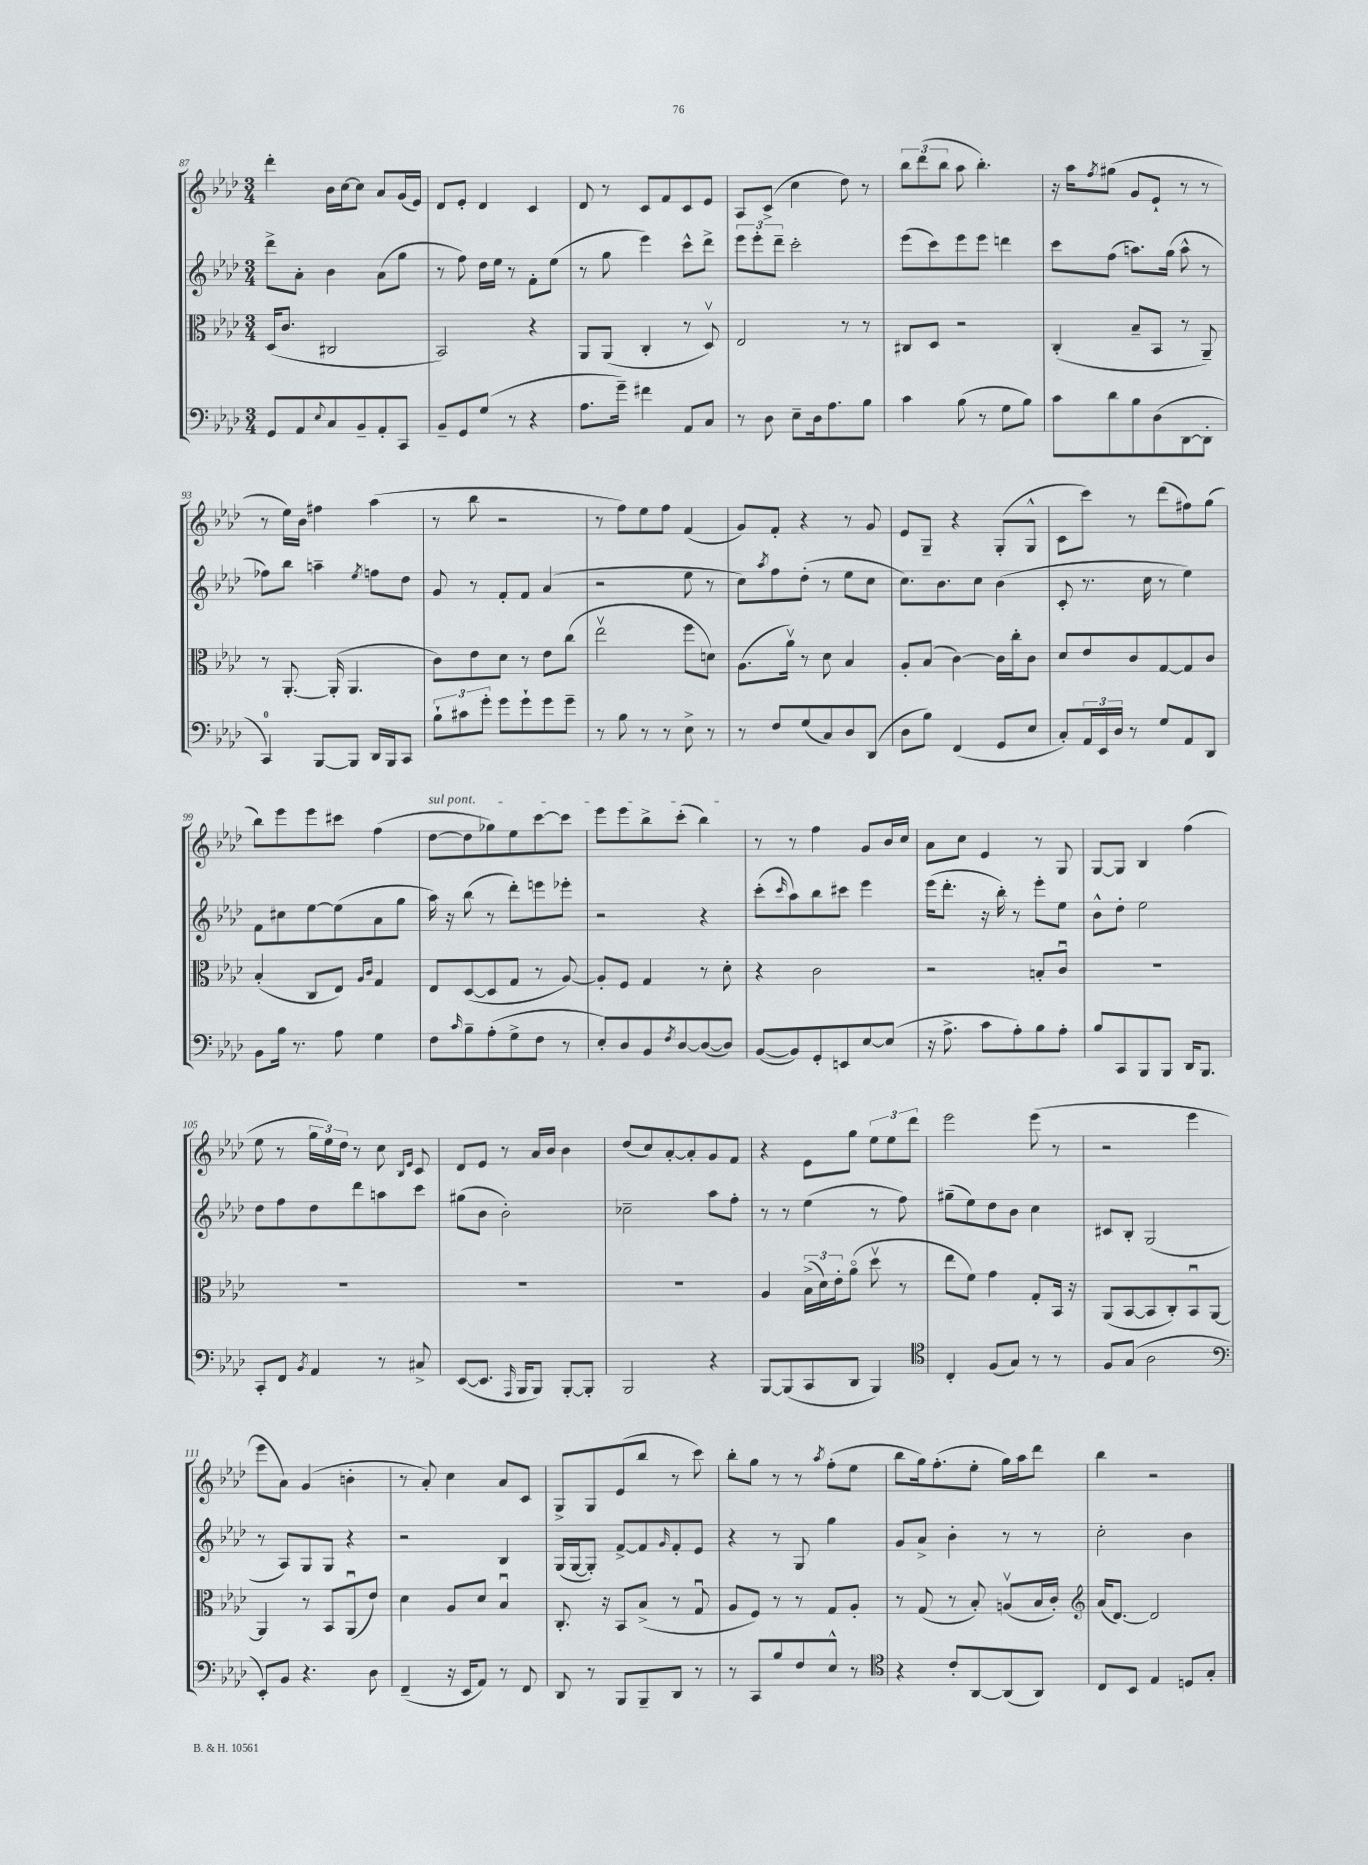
<<
\new StaffGroup <<
\new Staff = "s0" {
    \clef treble \key aes \major \numericTimeSignature \time 3/4
    des'''4-. bes'16 c''16~ c''8 aes'8 g'16( ees'16) |
    des'8 ees'8-. des'4 c'4 |
    des'8 r8 c'8 f'8 c'8 ees'8 |
    aes8 c'8->( c''4 des''8) r8 |
    \tuplet 3/2 { bes''8 des'''8( bes''8 } aes''8 bes''4.-.) |
    r16 aes''16 \acciaccatura { f''8 } gis''8( g'8 ees'8-! r8 r8 |
    r8 ees''16) bes'16 fis''4 aes''4( |
    r8 bes''8 r2 |
    r8 f''8) ees''8 f''8 f'4( |
    g'8) f'8-. r4 r8 g'8 |
    ees'8 g8-- r4 g8-.( g8-^ |
    c'8 c'''8) r8 des'''8( fis''8) g''8( |
    bes''8) ees'''8 ees'''8 cis'''8 f''4( |
    \once \override TextSpanner.bound-details.left.text = \markup { \italic "sul pont." } des''8~\startTextSpan des''8 ges''8) ees''8 c'''8~ c'''8 |
    ees'''8 ees'''8 bes''8-> c'''8-.( bes''4\stopTextSpan) |
    r8 r8 f''4 g'8 bes'16 c''16 |
    aes'8 c''8 ees'4 r8 g8 |
    g8~ g8 bes4 f''4( |
    ees''8 r8 \tuplet 3/2 { g''16 ees''16) des''16 } r8 c''8 \grace { bes16 ees'16 } c'8 |
    des'8 ees'8 r8 aes'16 bes'16 bes'4 |
    des''8( c''8) aes'8~-. aes'8-. g'8 f'8 |
    r4 ees'8 g''8 \tuplet 3/2 { ees''8 ees''8 des'''8 } |
    ees'''2 ees'''8( r8 |
    r2 ees'''4 |
    ees'''8 aes'8) g'4( b'4-. |
    r8 aes'8-.) c''4 aes'8 c'8 |
    g8-> g8 ees'8( bes''8 r8 c'''8) |
    bes''8-. g''8 r8 r8 \acciaccatura { aes''8 } f''8-.( ees''8 |
    bes''8 g''16) f''8.-.( ees''8-. g''16) aes''16 des'''8 |
    bes''4 r2 \bar "|." |
}
\new Staff = "s1" {
    \clef treble \key aes \major \numericTimeSignature \time 3/4
    des'''8-> aes'8-. bes'4 aes'8( g''8 |
    r8 f''8) des''16 ees''16 r8 f'8-. ees''8( |
    r8 g''8 ees'''4) c'''8-^ des'''8-> |
    \tuplet 3/2 { ees'''8 ees'''8-. des'''8-- } c'''2-. |
    ees'''8( c'''8) ees'''8 ees'''8 d'''4 |
    c'''8 f''8( a''8.) g''16( a''8-^ r8 |
    fes''8) bes''8 a''4-- \acciaccatura { ees''8 } f''8 des''8 |
    g'8 r8 f'8-. f'8 aes'4( |
    r2 ees''8 r8 |
    c''8) \acciaccatura { aes''8 } f''8 des''8-.( r8 ees''8 c''8 |
    c''8.) bes'8. c''8 bes'4( |
    c'8-. r8. c''16 r8 ees''4) |
    f'8 cis''8 ees''8~ ees''8( aes'8 g''8 |
    aes''16) r16 bes''8( r8 des'''8-.) e'''8 ees'''8-. |
    r2 r4 |
    c'''8-.( \grace { c'''16 } aes''8) bes''8 cis'''8 ees'''4 |
    ees'''16( des'''8.-. r16 bes''16-.) r8 ees'''8-. ees''8 |
    bes'8-^ des''8-. ees''2 |
    des''8 f''8 des''8 des'''8 a''8 c'''8 |
    gis''8( bes'8 bes'2-.) |
    ces''2-- aes''8 f''8-. |
    r8 r8 ees''4( r8 f''8) |
    gis''8--( ees''8) des''8 bes'8 c''4 |
    cis'8 bes8-. g2( |
    r8 aes8) g8 g8 r4 |
    r2 bes4 |
    g16( g16~ g8-.) f'8~-> f'8 \grace { g'16 } f'8-. ees'8 |
    r4 r8 g8 g''4 |
    g'8 aes'8-> bes'4-. r8 r8 |
    c''2-. bes'4 \bar "|." |
}
\new Staff = "s2" {
    \clef alto \key aes \major \numericTimeSignature \time 3/4
    des16( c'8. cis2 |
    bes,2) r4 |
    aes,8 aes,8( c4-. r8 des8\upbow) |
    ees2 r8 r8 |
    cis8 des8 r2 |
    c4-.( bes8-- bes,8 r8 aes,8--) |
    r8 aes,8.~-. aes,16-.( aes,4. |
    c'8) ees'8 des'8 r8 ees'8 c''8( |
    ees''2\upbow f''8 d'8) |
    aes8.( aes'16\upbow) r8 des'8 bes4 |
    aes8-. bes8( c'4~) c'16 c''16-. c'8 |
    des'8 ees'8 c'8 g8~ g8 c'8 |
    bes4-.( c8 ees8) \grace { aes16 c'16 } g4 |
    ees8 des8~( des8 g8 r8 aes8~) |
    aes8-. f8 g4 r8 des'8-. |
    r4 c'2 |
    r2 b8-. c'8\downbow |
    R2. |
    R2. |
    R2. |
    R2. |
    aes4 \tuplet 3/2 { bes16->( des'16) ees'16-. } aes'8\flageolet( des''8\upbow r8 |
    ees''8 f'8) g'4 g8-. bes,16 r16 |
    aes,8( bes,8~ bes,8 c8-.) bes,8\downbow aes,8~ |
    aes,4 r8 bes,8 aes,8\downbow( ees'8) |
    des'4 aes8 des'8 bes4\downbow |
    c8.-. r16 bes,8 bes8->( r8 g8\downbow |
    aes8 f8) r8 r8 g8 aes8-. |
    r8 g8( r8 bes8-.) a8\upbow( bes16 c'16-.) |
    \clef treble aes'16( des'8.~) des'2 \bar "|." |
}
\new Staff = "s3" {
    \clef bass \key aes \major \numericTimeSignature \time 3/4
    g,8 aes,8 \appoggiatura { ees8 } c8 bes,8-- aes,8-. c,8 |
    bes,8-- g,8 g8( r8 r4 |
    aes8. g'16--) fis'4 aes,8 c8 |
    r8 des8 ees8-- des16 aes8. bes8 |
    c'4 bes8( r8 g8 bes8) |
    c'8 des'8 bes8 des8( des,8~ des,8-. |
    c,4-0) bes,,8~ bes,,8 des,16 bes,,16 c,8 |
    \tuplet 3/2 { bes8-! cis'8 g'8-. } g'8 g'8-! g'8 g'8-- |
    r8 bes8 r8 r8 ees8-> r8 |
    r8 f8 g8( c8) des8 des,8( |
    des8 bes8) f,4( g,8 ees8 |
    c8-.) \tuplet 3/2 { aes,16 ees,16 des16 } r8 g8 aes,8 des,8 |
    bes,8 bes16 r8. aes8 g4 |
    f8 \grace { c'16 } bes8-- aes8-.( g8-> f8 r8 |
    ees8-.) des8 bes,8 \acciaccatura { f8 } des8~ des8~( des8) |
    bes,8~( bes,8) g,8-. e,8 ees8~ ees8( |
    r16 aes8.-> c'8 aes8-.) bes8 aes8-. |
    bes8 c,8 bes,,8 bes,,8 des,16 bes,,8. |
    c,8-. f,8 \acciaccatura { bes,8 } aes,4 r8 cis8-> |
    ees,8~( ees,8. \grace { aes,,16 } bes,,16 bes,,8) bes,,8~-. bes,,8-. |
    bes,,2 r4 |
    bes,,8~ bes,,8( c,8 des,8 bes,,4) |
    \clef tenor c4-. f8( g8) r8 r8 |
    f8 g8( aes2 |
    \clef bass ees,8-.) bes,8 r4. des8 |
    f,4--( r16 ees,16 aes,8) r8 f,8 |
    des,8 r8 bes,,8 bes,,8-- des,8 r8 |
    r8 c,8 bes8 f8 ees8-^ r8 |
    \clef tenor r4 c'8-. aes,8~ aes,8( aes,8) |
    c8 bes,8 ees4 d8 g8-. \bar "|." |
}
>>
>>
\layout { \context { \Score currentBarNumber = #87 } }
